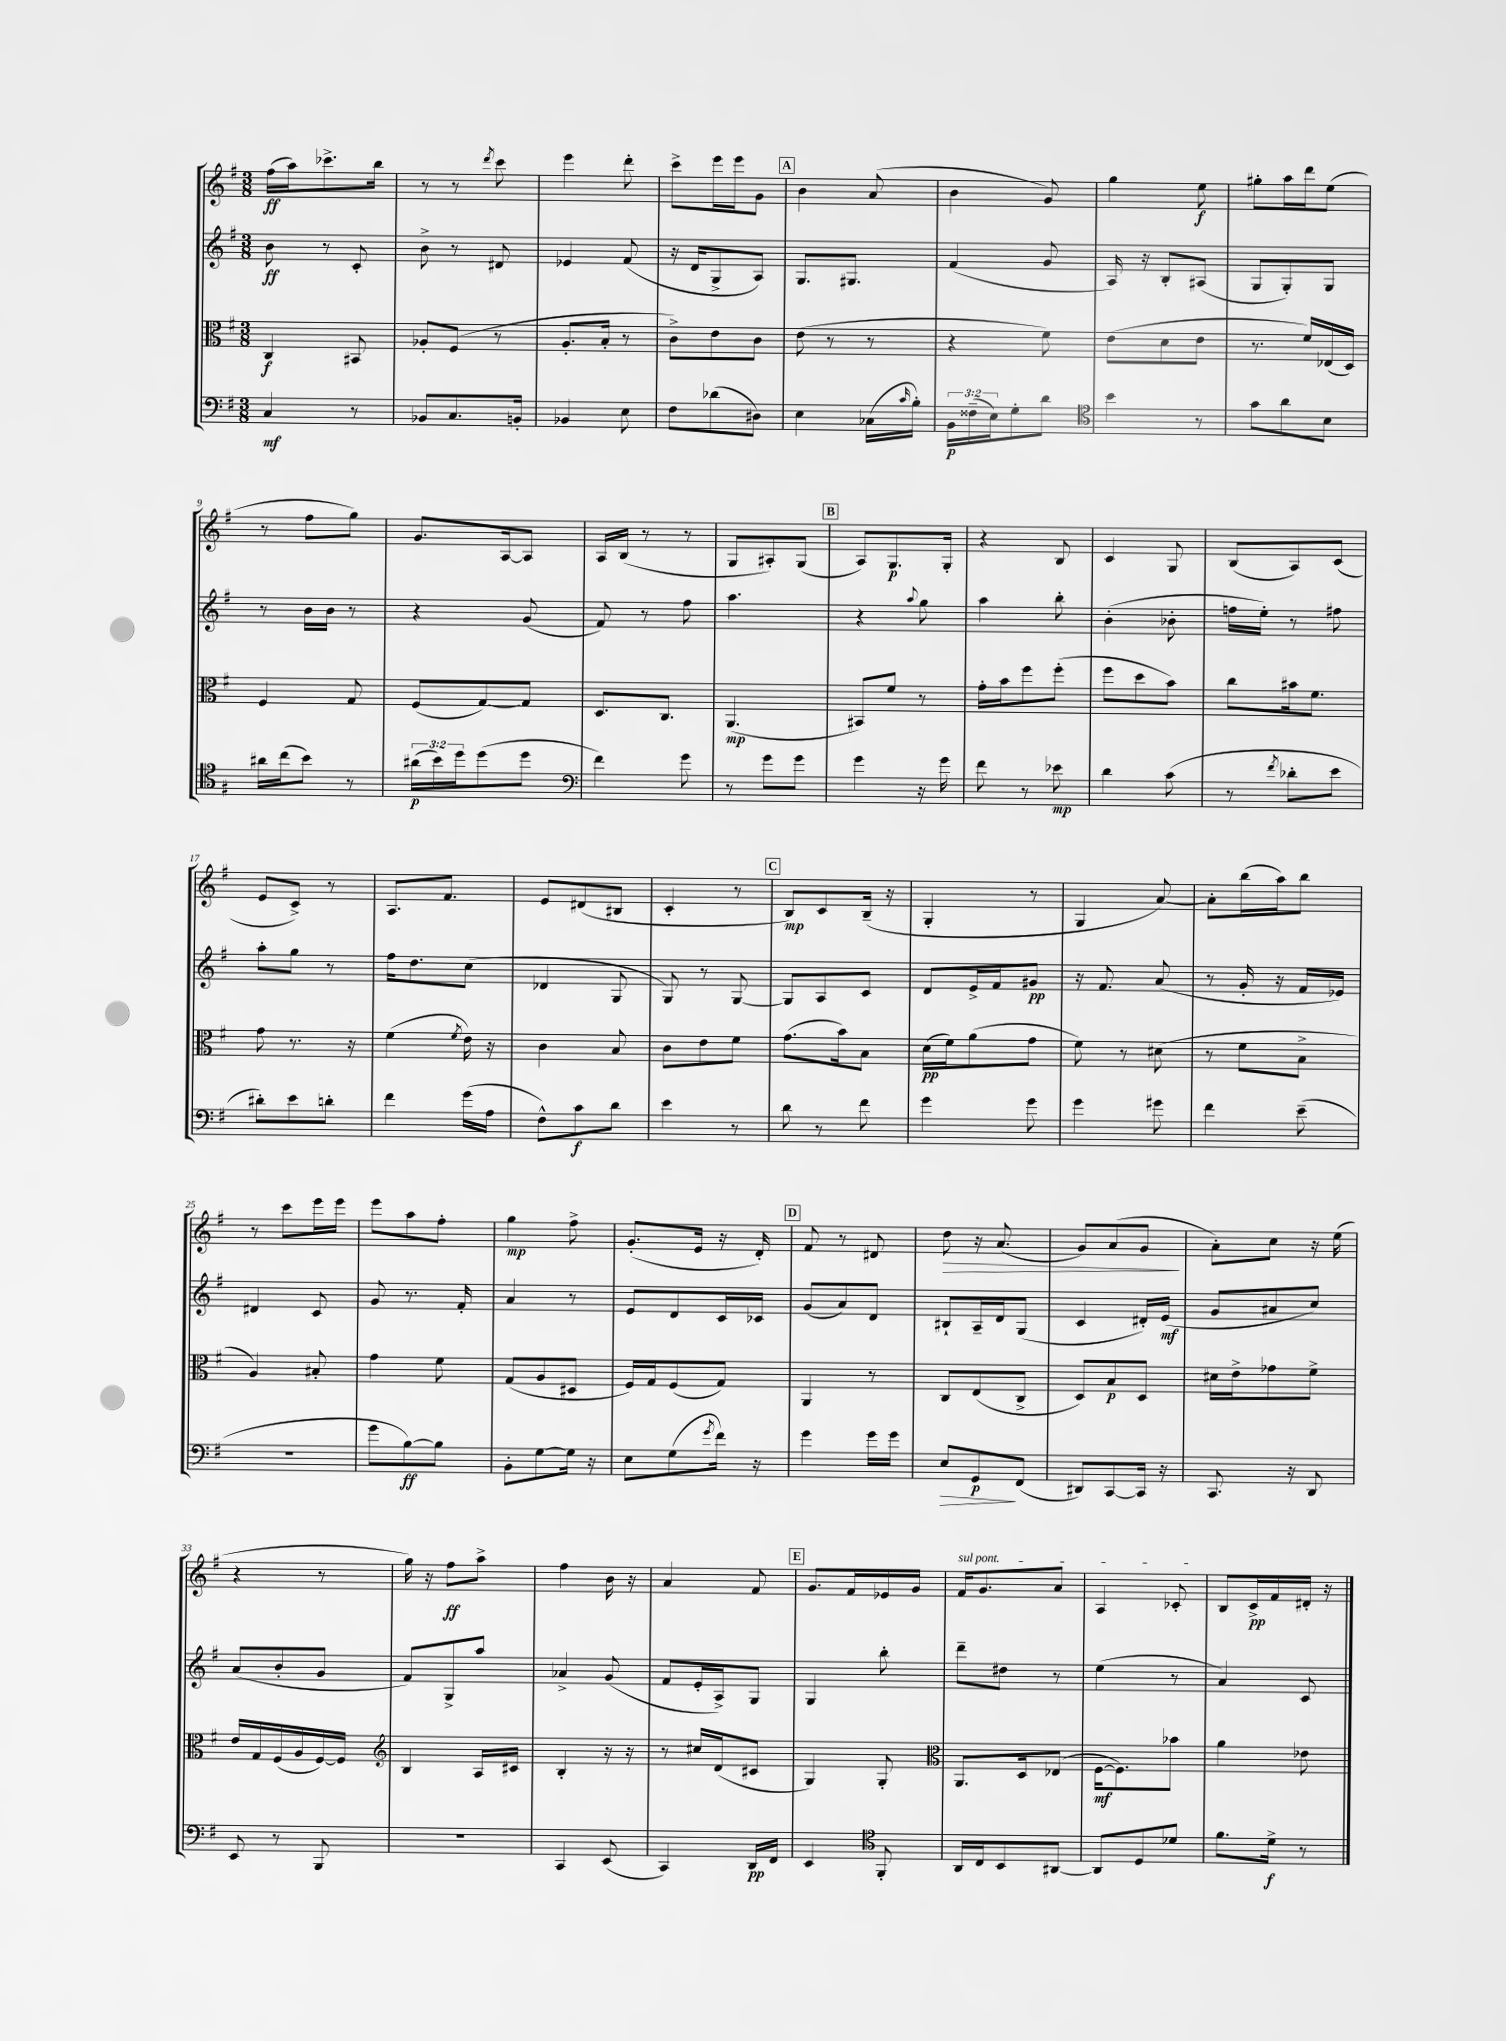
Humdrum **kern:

**kern	**dynam	**kern	**dynam	**kern	**dynam	**kern	**dynam
*part4	*part4	*part3	*part3	*part2	*part2	*part1	*part1
*staff4	*staff4	*staff3	*staff3	*staff2	*staff2	*staff1	*staff1
*clefF4	*	*clefC3	*	*clefG2	*	*clefG2	*
*k[f#]	*	*k[f#]	*	*k[f#]	*	*k[f#]	*
*M3/8	*	*M3/8	*	*M3/8	*	*M3/8	*
=1	=1	=1	=1	=1	=1	=1	=1
4C/	mf	4C/	f	8b\	ff	(16ff#\LL	ff
.	.	.	.	.	.	16aa\J)	.
.	.	.	.	8r	.	8.ccc-X^\	.
8r	.	8BB#X/	.	8c'/	.	.	.
.	.	.	.	.	.	16bb\Jk	.
=2	=2	=2	=2	=2	=2	=2	=2
8BB-X/L	.	8A-X'/L	.	8b^\	.	8r	.
8.C/	.	(8F#/J	.	8r	.	8r	.
.	.	.	.	.	.	8qddd/	.
.	.	8r	.	8d#X/	.	8ccc\	.
16BBn'/Jk	.	.	.	.	.	.	.
=3	=3	=3	=3	=3	=3	=3	=3
4BB-X/	.	8.A'/L	.	4e-X/	.	4eee\	.
.	.	16B'/Jk	.	.	.	.	.
8E\	.	8r	.	(8f#/	.	8ddd'\	.
=4	=4	=4	=4	=4	=4	=4	=4
8F#\L	.	8c^\L)	.	16r	.	8ccc^\L	.
.	.	.	.	16d/KL	.	.	.
(8d-X\	.	8e\	.	8G^/	.	16eee\L	.
.	.	.	.	.	.	16eee\J	.
8D#X\J)	.	8c\J	.	8A/J)	.	8g\J	.
!!LO:REH:place=s1:t=A
=5	=5	=5	=5	=5	=5	=5	=5
4E\	.	(8e\	.	8.G/L	.	4b\	.
.	.	8r	.	.	.	.	.
.	.	.	.	8.G#X/J	.	.	.
(16C-X\LL	.	8r	.	.	.	(8a/	.
16qqc/	.	.	.	.	.	.	.
16B'\JJ)	.	.	.	.	.	.	.
=6	=6	=6	=6	=6	=6	=6	=6
24BB\LL	p	4r	.	(4f#/	.	4b\	.
(24F##X~\	.	.	.	.	.	.	.
24E\J)	.	.	.	.	.	.	.
8G'\	.	.	.	.	.	.	.
8d\J	.	8f#\)	.	8g/	.	8g/)	.
=7	=7	=7	=7	=7	=7	=7	=7
*clefC4	*	*	*	*	*	*	*
4b\	.	(8e\L	.	16A/)	.	4gg\	.
.	.	.	.	16r	.	.	.
.	.	8d\	.	8B'/L	.	.	.
8r	.	8e\J	.	(8A#X/J	.	8ee\	f
=8	=8	=8	=8	=8	=8	=8	=8
8g\L	.	8.r	.	8G/L	.	8gg#X'\L	.
8a\	.	.	.	8G'/)	.	16aa\L	.
.	.	16f#/LL)	.	.	.	16ddd\J	.
8B\J	.	(16E-X/	.	8G/J	.	(8ee\J	.
.	.	16D/JJ)	.	.	.	.	.
!!LO:LB:g=z
=9	=9	=9	=9	=9	=9	=9	=9
16a#X\LL	.	4F#/	.	8r	.	8r	.
(16cc\J	.	.	.	.	.	.	.
8b\J)	.	.	.	16b\LL	.	8ff#\L	.
.	.	.	.	16b\JJ	.	.	.
8r	.	8G/	.	8r	.	8gg\J)	.
=10	=10	=10	=10	=10	=10	=10	=10
(24a#X\LL	p	(8F#/L	.	4r	.	8.g/L	.
24b\)	.	.	.	.	.	.	.
24dd\J	.	.	.	.	.	.	.
(8dd\	.	[8G/)	.	.	.	.	.
.	.	.	.	.	.	[16A/k	.
8dd\J	.	8G/J]	.	(8g/	.	8A/J]	.
=11	=11	=11	=11	=11	=11	=11	=11
*clefF4	*	*	*	*	*	*	*
4f#\)	.	8.D/L	.	8f#/)	.	16A/LL	.
.	.	.	.	.	.	(16B/JJ	.
.	.	.	.	8r	.	8r	.
.	.	8.C/J	.	.	.	.	.
8g\	.	.	.	8ff#\	.	8r	.
=12	=12	=12	=12	=12	=12	=12	=12
8r	.	(4.AA/	mp	4.aa\	.	8G/L	.
8g\L	.	.	.	.	.	8A#X'/)	.
8g\J	.	.	.	.	.	(8G/J	.
!!LO:REH:place=s1:t=B
=13	=13	=13	=13	=13	=13	=13	=13
4g\	.	8BB#X/L)	.	4r	.	8A/L)	.
.	.	8f#/J	.	.	.	8.G/	p
.	.	.	.	8qqaa/	.	.	.
16r	.	8r	.	8gg\	.	.	.
16g\	.	.	.	.	.	16G'/Jk	.
=14	=14	=14	=14	=14	=14	=14	=14
8f#\	.	16g'\LL	.	4aa\	.	4r	.
.	.	16b\J	.	.	.	.	.
8r	.	8ff#\	.	.	.	.	.
8e-X\	mp	(8ff#'\J	.	8bb'\	.	8B/	.
=15	=15	=15	=15	=15	=15	=15	=15
4d\	.	8ff#\L	.	(4b'\	.	4c/	.
.	.	8dd\	.	.	.	.	.
(8c\	.	8b\J)	.	8b-X'\	.	8G/	.
=16	=16	=16	=16	=16	=16	=16	=16
8r	.	8cc\L	.	16ffn\LL	.	(8B/L	.
.	.	.	.	16ee'\JJ)	.	.	.
8qf#/	.	.	.	.	.	.	.
8d-X'\L	.	16b#X\k	.	8r	.	8A/)	.
.	.	8.f#\J	.	.	.	.	.
8e\J	.	.	.	8ff#X\	.	(8c/J	.
!!LO:LB:g=z
=17	=17	=17	=17	=17	=17	=17	=17
8d#X'\L)	.	8g\	.	8aa'\L	.	8e/L	.
8e\	.	8.r	.	8gg\J	.	8c^/J)	.
8dn'\J	.	.	.	8r	.	8r	.
.	.	16r	.	.	.	.	.
=18	=18	=18	=18	=18	=18	=18	=18
4f#\	.	(4f#\	.	16ff#\KL	.	8.A/L	.
.	.	.	.	8.dd\	.	.	.
.	.	.	.	.	.	8.f#/J	.
.	.	8qf#/	.	.	.	.	.
(16g\LL	.	16e\)	.	(8cc\J	.	.	.
16A\JJ	.	16r	.	.	.	.	.
=19	=19	=19	=19	=19	=19	=19	=19
8F#^^\L)	.	4c\	.	4d-X/	.	8e/L	.
8c\	f	.	.	.	.	(8d#X/	.
8d\J	.	8B/	.	8G/	.	8B#X/J	.
=20	=20	=20	=20	=20	=20	=20	=20
4e\	.	8c\L	.	8G/)	.	4c'/	.
.	.	8e\	.	8r	.	.	.
8r	.	8f#\J	.	[8G/	.	8r	.
!!LO:REH:place=s1:t=C
=21	=21	=21	=21	=21	=21	=21	=21
8d\	.	(8.g\L	.	8G/L]	.	8B/L)	mp
8r	.	.	.	8A/	.	8c/	.
.	.	16b\k)	.	.	.	.	.
8f#\	.	8B\J	.	8c/J	.	(16B~/Jk	.
.	.	.	.	.	.	16r	.
=22	=22	=22	=22	=22	=22	=22	=22
4g\	.	(16d\LL	pp	8d/L	.	4G'/	.
.	.	16f#\J)	.	.	.	.	.
.	.	(8a\	.	16e^/L	.	.	.
.	.	.	.	16f#/J	.	.	.
8g\	.	8g\J	.	8g#X/J	pp	8r	.
=23	=23	=23	=23	=23	=23	=23	=23
4g\	.	8f#\)	.	16r	.	4G/	.
.	.	.	.	8.f#/	.	.	.
.	.	8r	.	.	.	.	.
8g#X\	.	(8d#X\	.	(8a/	.	[8a/)	.
=24	=24	=24	=24	=24	=24	=24	=24
4f#\	.	8r	.	8r	.	8a'\L]	.
.	.	8f#\L	.	16g'/	.	(16bb\L	.
.	.	.	.	16r	.	16aa\J)	.
(8e~\	.	8B^\J	.	16f#/LL	.	8bb\J	.
.	.	.	.	16e-X/JJ)	.	.	.
!!LO:LB:g=z
=25	=25	=25	=25	=25	=25	=25	=25
4.r	.	4A/)	.	4d#X/	.	8r	.
.	.	.	.	.	.	8ccc\L	.
.	.	8B#X'/	.	8c/	.	16eee\L	.
.	.	.	.	.	.	16eee\JJ	.
=26	=26	=26	=26	=26	=26	=26	=26
8g\L	.	4g\	.	8g/	.	8eee\L	.
[8B\)	ff	.	.	8.r	.	8aa\	.
8B\J]	.	8f#\	.	.	.	8ff#'\J	.
.	.	.	.	16f#'/	.	.	.
=27	=27	=27	=27	=27	=27	=27	=27
8BB'\L	.	(8G/L	.	4a/	.	4gg\	mp
[8G\	.	8A/	.	.	.	.	.
16G\Jk]	.	8D#X/J	.	8r	.	8ff#^\	.
16r	.	.	.	.	.	.	.
=28	=28	=28	=28	=28	=28	=28	=28
8E\L	.	16F#/LL)	.	8e/L	.	(8.g'/L	.
.	.	16G/J	.	.	.	.	.
(8G\	.	(8F#/	.	8d/	.	.	.
.	.	.	.	.	.	16e/Jk	.
8qg/	.	.	.	.	.	.	.
16f#\Jk)	.	8G/J)	.	16c/L	.	16r	.
16r	.	.	.	16c-X/JJ	.	16d'/)	.
!!LO:REH:place=s1:t=D
=29	=29	=29	=29	=29	=29	=29	=29
4g\	.	4AA/	.	(8g/L	.	8f#/	.
.	.	.	.	8a/)	.	8r	.
16g\LL	.	8r	.	8d/J	.	8d#X/	.
16g\JJ	.	.	.	.	.	.	.
=30	=30	=30	=30	=30	=30	=30	=30
!	!LO:HP:b	!	!	!	!	!	!LO:HP:b
8E/L	>	8C/L	.	8B#X`/L	.	8dd\	>
8GG/	p	(8E/	.	16A~/L	.	16r	.
.	.	.	.	16d/J	.	(8.a/	.
(8FF#/J	]	8C^/J	.	(8G/J	.	.	.
=31	=31	=31	=31	=31	=31	=31	=31
8DD#X/L)	.	8D/L)	.	4c/	.	8g/L)	.
[8CC/	.	8B/	p	.	.	(8a/	.
16CC/Jk]	.	8D/J	.	16d#X'/LL)	.	8g/J	.
16r	.	.	.	(16e/JJ	mf	.	.
.	.	.	.	.	.	.	]
=32	=32	=32	=32	=32	=32	=32	=32
8.CC/	.	16d#X\LL	.	8g/L	.	8a'\L)	.
.	.	16e^\J	.	.	.	.	.
.	.	8g-X\	.	8a#X/	.	8cc\J	.
16r	.	.	.	.	.	.	.
8DD/	.	8f#^\J	.	8cc/J)	.	16r	.
.	.	.	.	.	.	(16ee\	.
!!LO:LB:g=z
=33	=33	=33	=33	=33	=33	=33	=33
8EE/	.	16e/LL	.	(8a/L	.	4r	.
.	.	16G/	.	.	.	.	.
8r	.	(16F#/	.	8b'/	.	.	.
.	.	16A/	.	.	.	.	.
8BBB/	.	[16F#/)	.	8g/J	.	8r	.
.	.	16F#/JJ]	.	.	.	.	.
=34	=34	=34	=34	=34	=34	=34	=34
*	*	*clefG2	*	*	*	*	*
4.r	.	4B/	.	8f#/L)	.	16gg\)	.
.	.	.	.	.	.	16r	.
.	.	.	.	8G^/	.	8ff#\L	ff
.	.	16A/LL	.	8aa/J	.	8aa^\J	.
.	.	16c#X/JJ	.	.	.	.	.
=35	=35	=35	=35	=35	=35	=35	=35
4CC/	.	4B'/	.	4a-X^/	.	4ff#\	.
(8EE/	.	16r	.	(8g/	.	16b\	.
.	.	16r	.	.	.	16r	.
=36	=36	=36	=36	=36	=36	=36	=36
4CC/)	.	8r	.	8f#/L	.	4a/	.
.	.	16cc#X/LL	.	16e'/L	.	.	.
.	.	(16d/J	.	16A^/J)	.	.	.
16DD/LL	pp	8c#X/J	.	8G/J	.	8f#/	.
16FF#/JJ	.	.	.	.	.	.	.
!!LO:REH:place=s1:t=E
=37	=37	=37	=37	=37	=37	=37	=37
4EE/	.	4G/)	.	4G/	.	8.g/L	.
.	.	.	.	.	.	16f#/L	.
*clefC4	*	*	*	*	*	*	*
8FF#'/	.	8G'/	.	8bb'\	.	16e-X/	.
.	.	.	.	.	.	16g/JJ	.
=38	=38	=38	=38	=38	=38	=38	=38
*	*	*clefC3	*	*	*	*	*
!	!	!	!	!	!	!LO:TX:a:i:t=sul pont.	!
16AA/LL	.	8.AA/L	.	8ddd~\L	.	16f#/KL	.
16C/J	.	.	.	.	.	8.g/	.
8BB/	.	.	.	8dd#X\J	.	.	.
.	.	16D/k	.	.	.	.	.
[8AA#X/J	.	(8E-X/J	.	8r	.	8a/J	.
=39	=39	=39	=39	=39	=39	=39	=39
8AA#/L]	.	[16F#\KL	mf	(4ee\	.	4A/	.
.	.	8.F#\])	.	.	.	.	.
8D/	.	.	.	.	.	.	.
8d-X/J	.	8b-X\J	.	8r	.	8c-X'/	.
=40	=40	=40	=40	=40	=40	=40	=40
8.f#\L	.	4a\	.	4a/)	.	8B/L	.
.	.	.	.	.	.	16c^/L	pp
16d^\Jk	f	.	.	.	.	16f#/	.
8r	.	8e-X\	.	8c/	.	16d#X'/JJ	.
.	.	.	.	.	.	16r	.
==	==	==	==	==	==	==	==
*-	*-	*-	*-	*-	*-	*-	*-
